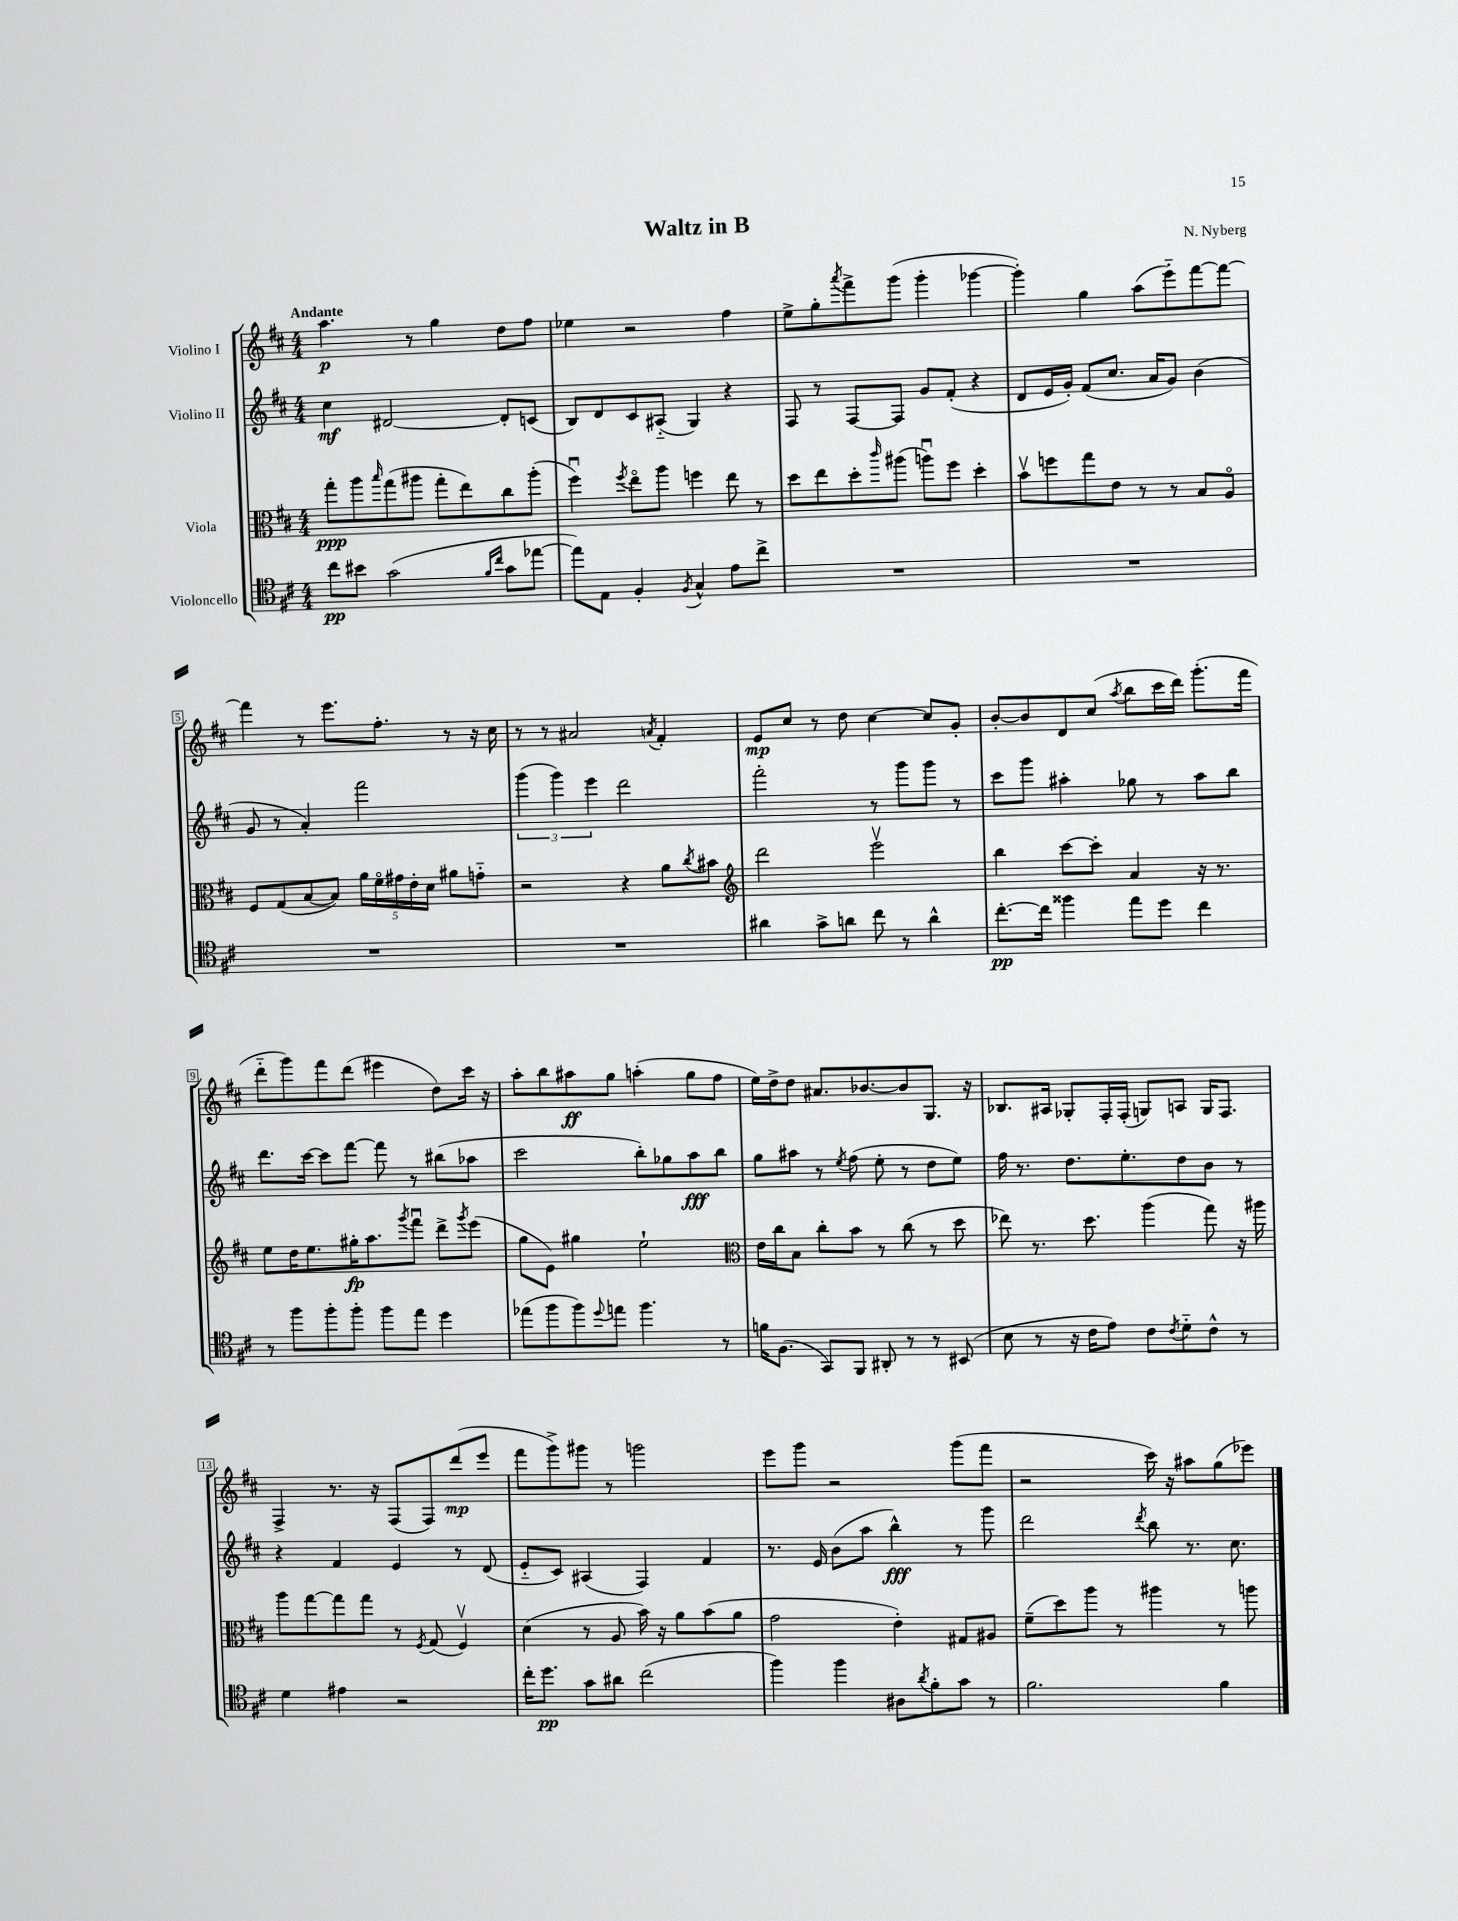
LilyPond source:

\header { title = "Waltz in B" composer = "N. Nyberg" }
<<
\new StaffGroup <<
\new Staff = "s0" \with { instrumentName = "Violino I" } {
    \clef treble \key d \major \numericTimeSignature \time 4/4 \tempo "Andante"
    a''4.\p r8 g''4 d''8 fis''8 |
    ees''4 r2 fis''4 |
    e''8-> g''8-. \acciaccatura { a'''8 } fis'''8-> g'''8( g'''4-. ges'''4~ |
    ges'''4-.) g''4 a''8( e'''8-_) fis'''8~ fis'''8~ |
    fis'''4 r8 e'''8. fis''8.-. r8 r16 cis''16 |
    r8 r8 ais'2 \acciaccatura { a'8 } fis'4-. |
    e'8\mp cis''8 r8 d''8 cis''4~ cis''8 g'8-. |
    b'8~-. b'8 d'8 cis''8( \acciaccatura { a''8 } b''8 cis'''16 d'''16) g'''8.-.( fis'''16 |
    d'''8-_ g'''8) fis'''8 d'''8( eis'''4 d''8) cis'''16 r16 |
    a''8-. b''8 ais''8\ff g''8 a''4-.( g''8 fis''8 |
    e''16) d''16-> d''8 ais'8. bes'8.~ bes'8 g8. r16 |
    bes8. ais16 ges8-. fis16-. fis16-.( g8) a8 g16 fis8. |
    fis4-> r8. r16 fis8( fis8) d'''8\mp( e'''8 |
    fis'''8 g'''8->) gis'''8 r8 g'''2 |
    e'''8 g'''8 r2 g'''8( fis'''8 |
    r2 cis'''16) r16 ais''8 g''8( ees'''8) \bar "|." |
}
\new Staff = "s1" \with { instrumentName = "Violino II" } {
    \clef treble \key d \major \numericTimeSignature \time 4/4
    cis''4\mf dis'2~ dis'8-. c'8( |
    b8) d'8 cis'8 ais8-_( g4) r4 |
    fis8 r8 fis8~ fis8 g'8 fis'8-.( r4 |
    d'8 e'16 g'16-.) fis'8( cis''8. a'16 g'8) b'4( |
    g'8 r8 a'4-.) fis'''2 |
    \tuplet 3/2 { g'''4( g'''4) e'''4 } d'''2 |
    fis'''2-. r8 g'''8 g'''8 r8 |
    cis'''8 g'''8 ais''4-. ges''8 r8 ais''8 b''8 |
    d'''8. cis'''16~ cis'''8 fis'''8~ fis'''8 r8 bis''8( aes''8 |
    cis'''2 b''8-.) ges''8 a''8\fff b''8 |
    g''8 ais''8 r8 \acciaccatura { e''8 } fis''8( e''8-. r8 d''8 e''8) |
    fis''16 r8. d''8. e''8.-. d''8 b'8 r8 |
    r4 fis'4 e'4 r8 d'8( |
    e'8-_ cis'8) ais4( fis4) fis'4 |
    r8. e'16 b'8( a''8 b''4-^\fff) r8 g'''8 |
    d'''2 \acciaccatura { d'''8 } b''8 r8. cis''8. \bar "|." |
}
\new Staff = "s2" \with { instrumentName = "Viola" } {
    \clef alto \key d \major \numericTimeSignature \time 4/4
    g''8-.\ppp a''8 \grace { b''16 } g''8( ais''8 g''8-. e''8) cis''8 ais''8-.( |
    fis''4\downbow) \acciaccatura { fis''8 } e''8\flageolet a''8 f''4 e''8 r8 |
    d''8 e''8 d''8-. \grace { cis'''16 } ais''8( a''8\downbow) fis''8 d''4-. |
    b'8\upbow f''8 g''8 e'8 r8 r8 b8 a8\flageolet |
    fis8 g8( b8~ b8) \tuplet 5/4 { a'16 fis'16\flageolet gis'16 e'16-. d'16 } ais'8 g'8-_ |
    r2 r4 a'8 \acciaccatura { cis''8 } bis'8 |
    \clef treble d'''2 e'''2\upbow |
    b''4 cis'''8~ cis'''8-. a'4 r16 r8. |
    e''8 d''16 e''8. gis''16-.\fp a''8. \acciaccatura { g'''8 } fis'''8\downbow d'''8-> \acciaccatura { g'''8 } e'''8( |
    g''8 e'8) gis''4 e''2-! |
    \clef alto e'16 cis''16 b8 cis''8-. b'8 r8 cis''8( r8 d''8 |
    ees''8) r8. d''8. a''4( g''8) r16 ais''16 |
    a''8 g''8~ g''8 g''8 r8 \acciaccatura { fis8 } g8( fis4\upbow) |
    d'4( r8 a8 b'16) r16 a'8 b'8( a'8 |
    g'2 e'4-.) gis8 ais8 |
    fis'8--( d''8) a''8 r8 ais''4 r8 a''8 \bar "|." |
}
\new Staff = "s3" \with { instrumentName = "Violoncello" } {
    \clef tenor \key d \major \numericTimeSignature \time 4/4
    cis''8\pp bis'8 g'2( \grace { fis'16 cis''16 } g'8 ees''8~ |
    ees''8) e8 fis4-. \acciaccatura { fis8 } g4-^ e'8 cis''8-> |
    R1 |
    R1 |
    R1 |
    R1 |
    ais'4 g'8-> a'8 cis''8 r8 a'4-^ |
    cis''8.~-.\pp cis''16 fisis''4 e''8 d''8 cis''4 |
    r8 fis''8 fis''8-. fis''8-. fis''8 e''8 d''4 |
    ees''8( fis''8 fis''8) \appoggiatura { d''8 } e''8 fis''4. r8 |
    f'16 fis8.( g,8) fis,8 ais,8-. r8 r8 bis,8( |
    b8 r8 r16 cis'16 e'8) cis'8 \acciaccatura { cis'8 } d'8-_ cis'8-^ r8 |
    d'4 eis'4 r2 |
    cis''16-. d''8.\pp g'8 ais'8 cis''2( |
    fis''4) fis''4 ais8 \acciaccatura { a'8 } fis'8-. g'8 r8 |
    fis'2. fis'4 \bar "|." |
}
>>
>>
\layout { \context { \Score \override BarNumber.stencil = #(make-stencil-boxer 0.1 0.3 ly:text-interface::print) } }
